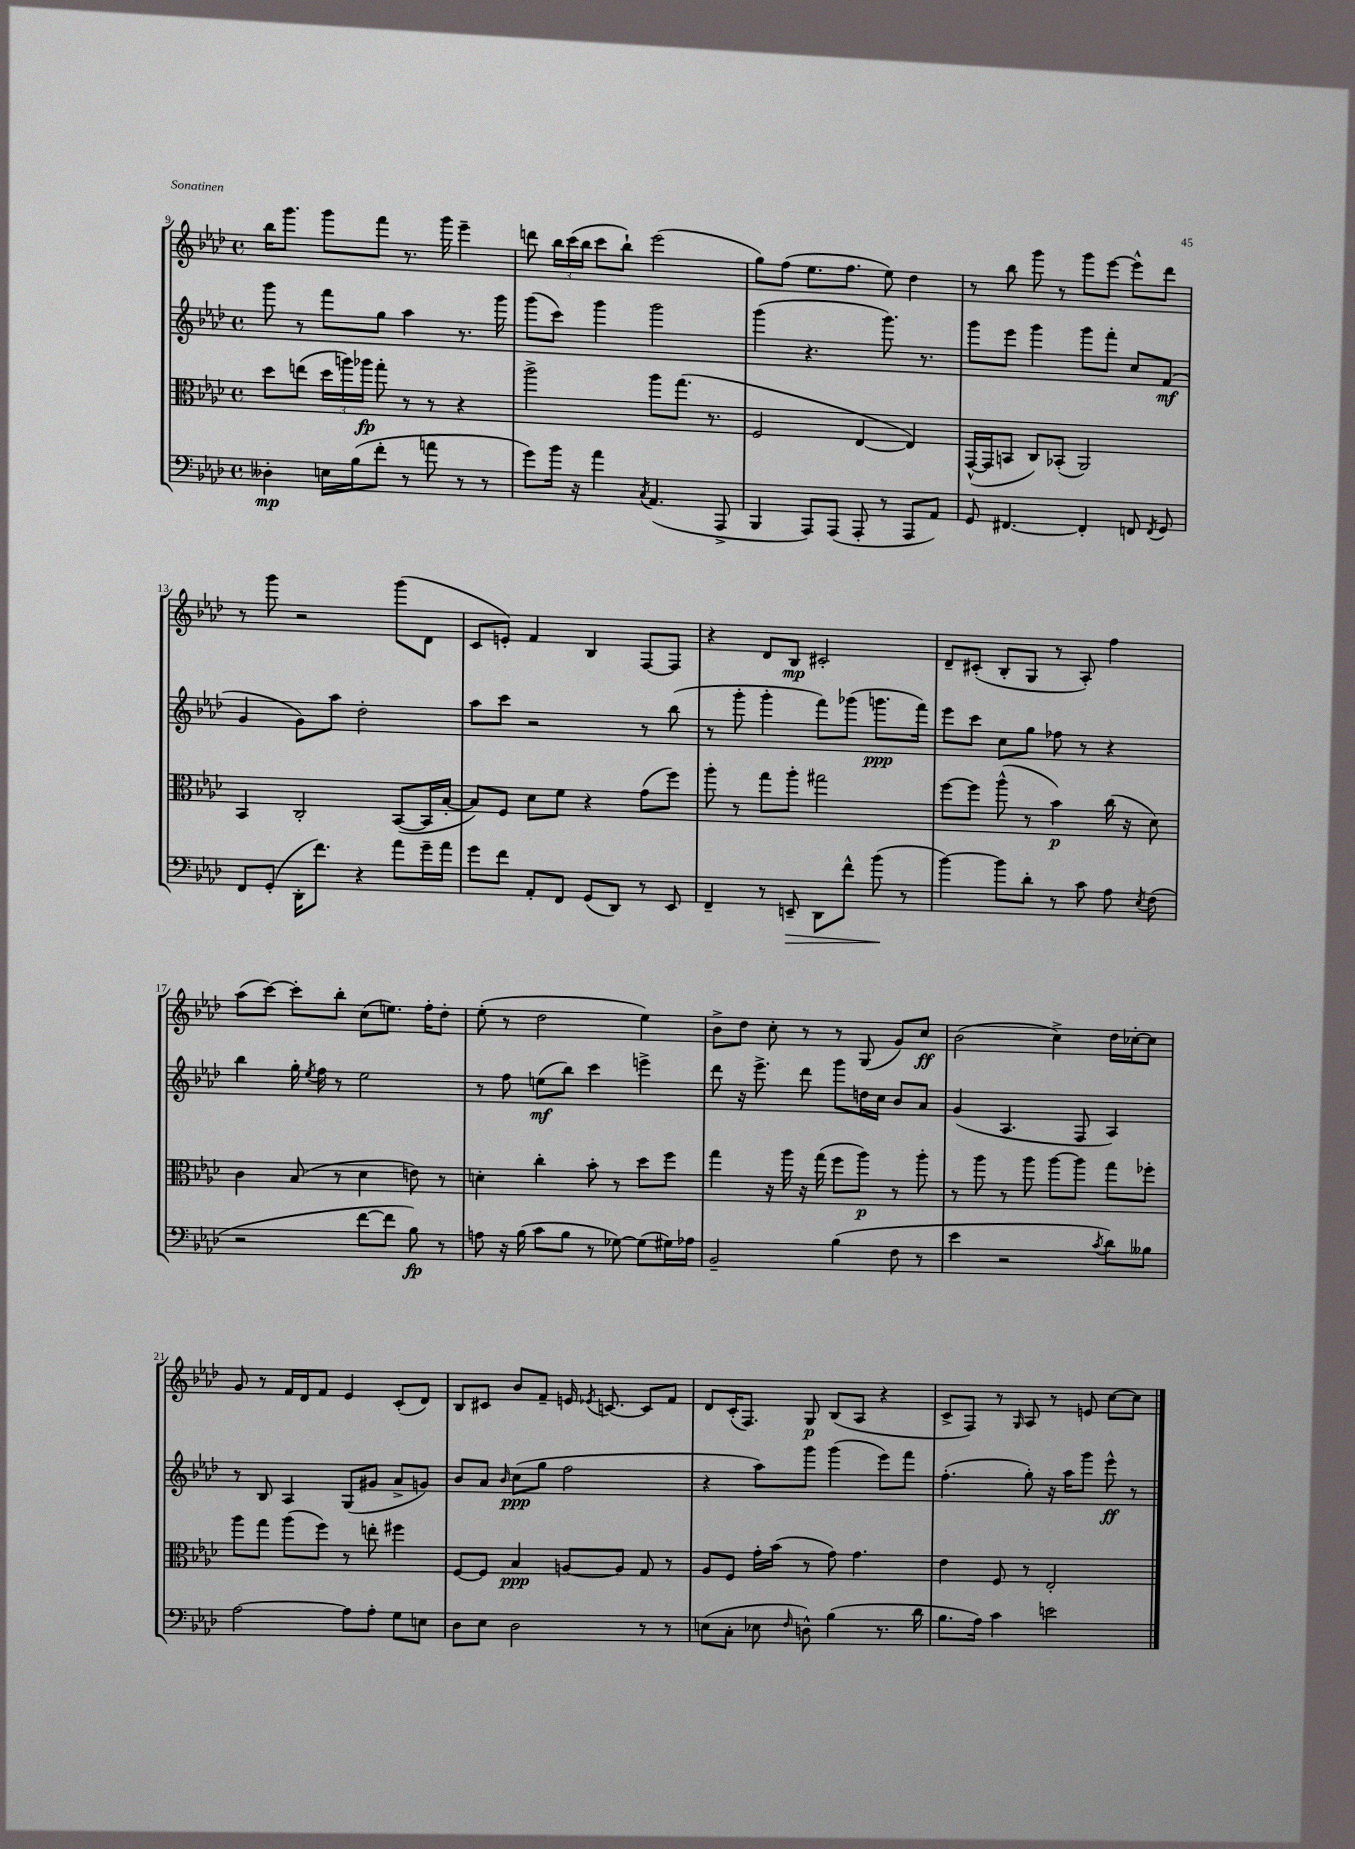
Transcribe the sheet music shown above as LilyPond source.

<<
\new StaffGroup <<
\new Staff = "s0" {
    \clef treble \key aes \major \defaultTimeSignature \time 4/4
    \autoBeamOff bes''16[ g'''8.] g'''8[ f'''8] r8. g'''16 ees'''4-- |
    d'''8 \tuplet 3/2 { bes''16[ c'''16( bes''16] } c'''8[ bes''8]-!) ees'''2( |
    g''8[) f''8]( ees''8.[ f''8.] ees''8) des''4 |
    r8 bes''8 g'''8 r8 g'''8[ ees'''8]~ ees'''8[-^ des'''8] |
    r8 g'''8 r2 g'''8[( des'8] |
    c'8[ e'8]-.) f'4 bes4 f8[~ f8] |
    r4 des'8[ bes8]\mp cis'2-. |
    des'8[-- cis'8]-.( bes8[-. g8] r8 aes8-.) f''4 |
    aes''8[( c'''8]~) c'''8[-. bes''8]-. c''8[( e''8.]) f''16[-. des''8]-. |
    ees''8-.( r8 des''2 ees''4) |
    bes'8[-> des''8] c''8-. r8 r8 g8( g'8[) c''8]\ff |
    bes'2( c''4->) des''16[ ces''16~-. ces''8] |
    g'8 r8 f'16[ des'16 f'8] ees'4 c'8[-.( des'8]) |
    bes8[ cis'8] bes'8[ f'8]-- e'16 \acciaccatura { ees'8 } c'8.~ c'8[ f'8] |
    des'8[ c'16-.( f8.]) g8\p bes8[( aes8] r4 |
    c'8[-> f8]) r8 \grace { g16 } aes8 r8 e'8 c''8[~ c''8] \bar "|." |
}
\new Staff = "s1" {
    \clef treble \key aes \major \defaultTimeSignature \time 4/4
    \autoBeamOff g'''8 r8 f'''8[ g''8] aes''4 r8. g'''16 |
    g'''8[( c'''8]) g'''4 g'''2 |
    g'''4( r4. g'''8.) r8. |
    g'''8[ ees'''8] g'''4 g'''8[ f'''8]-. c''8[ f'8]\mf( |
    g'4 g'8[) aes''8] des''2-. |
    aes''8[ c'''8] r2 r8 bes''8( |
    r8 g'''8-. g'''4-. f'''8[) ges'''8]( g'''8.[\ppp f'''16]) |
    ees'''8[ c'''8] c''8[ g''8] fes''8 r8 r4 |
    bes''4 g''16-. \acciaccatura { ees''8 } f''16 r8 ees''2 |
    r8 f''8 e''8[\mf( bes''8]) c'''4 e'''4-> |
    des'''8 r16 ees'''8.-> des'''8 g'''8[ d''16 c''16] bes'8[ aes'8] |
    g'4( aes4. f8 aes4) |
    r8 bes8 aes4 g8[( gis'8] aes'8[-> g'8]) |
    bes'8[ aes'8] \grace { bes'16 } c''8[\ppp( g''8] f''2 |
    r4 aes''8[) g'''8] g'''4( ees'''8[) f'''8] |
    f''4.-.( g''8-.) r16 aes''16[ g'''8] ees'''8-^\ff r8 \bar "|." |
}
\new Staff = "s2" {
    \clef alto \key aes \major \defaultTimeSignature \time 4/4
    \autoBeamOff des''8[ e''8]( \tuplet 3/2 { des''16[ a''16) aes''16]\fp } g''8-. r8 r8 r4 |
    aes''2-> aes''8[ g''8.]( r8. |
    f2 ees4~ ees4) |
    g,16[~-^( g,16 b,8] c8[) bes,8]-.( aes,2) |
    bes,4 c2-. bes,8[~( bes,16 bes16]~-. |
    bes8[) f8] des'8[ f'8] r4 g'8[( f''8]) |
    aes''8-. r8 g''8[ aes''8]-. gis''2 |
    f''8[~ f''8] aes''8-^( r8 bes'4\p) c''16( r16 des'8) |
    c'4 bes8( r8 des'4 e'8) r8 |
    d'4-. c''4-. bes'8-. r8 des''8[ f''8] |
    g''4 r16 aes''16 r16 g''16( f''8[ aes''8]\p) r8 aes''8-. |
    r8 aes''8 r8 aes''8 aes''8[~ aes''8] g''8[ fes''8]-. |
    aes''8[ g''8] aes''8[( f''8]) r8 e''8-. fis''4 |
    f8[~ f8] bes4\ppp a8[~ a8] g8 r8 |
    aes8[ f8] g'16[-. bes'16]( r8 g'8) g'4. |
    ees'4 f8 r8 ees2-. \bar "|." |
}
\new Staff = "s3" {
    \clef bass \key aes \major \defaultTimeSignature \time 4/4
    \autoBeamOff deses4-.\mp e16[ bes16( f'8]-. r8 a'8 r8 r8 |
    g'8[) bes'16] r16 aes'4 \acciaccatura { c8 } aes,4.( aes,,8-> |
    bes,,4 aes,,8[) aes,,8]( aes,,8-. r8 aes,,8[ aes,8]) |
    g,8 fis,4.~ fis,4-. f,8 \acciaccatura { f,8 } g,8 |
    f,8[ g,8]-.( des,16[-. f'8.]) r4 aes'8[ g'16-- aes'16] |
    g'8[ f'8] aes,8[-. f,8] g,8[( des,8]) r8 ees,8 |
    f,4-- r8 e,8--\> des,8[ f'8]-^ bes'8\!( r8 |
    bes'4~) bes'8[ des'8]-. r8 c'8 aes8 \acciaccatura { ees8 } f8( |
    r2 f'8[~ f'8] bes8\fp) r8 |
    a8 r16 bes16( c'8[ bes8] r8 ges8~) ges8[( gis16) aes16] |
    bes,2-- bes4( f8 r8 |
    ees'4 r2 \acciaccatura { c'8 } des'8[) beses8] |
    aes2~ aes8[ aes8]-. g8[ e8] |
    des8[ ees8] des2 r8 r8 |
    e8[( c8]-. ees8 \grace { f16 } d8-^) bes4( r8. des'16 |
    bes8.[ aes16]) c'4 e'2 \bar "|." |
}
>>
>>
\layout { \context { \Score currentBarNumber = #9 } }
